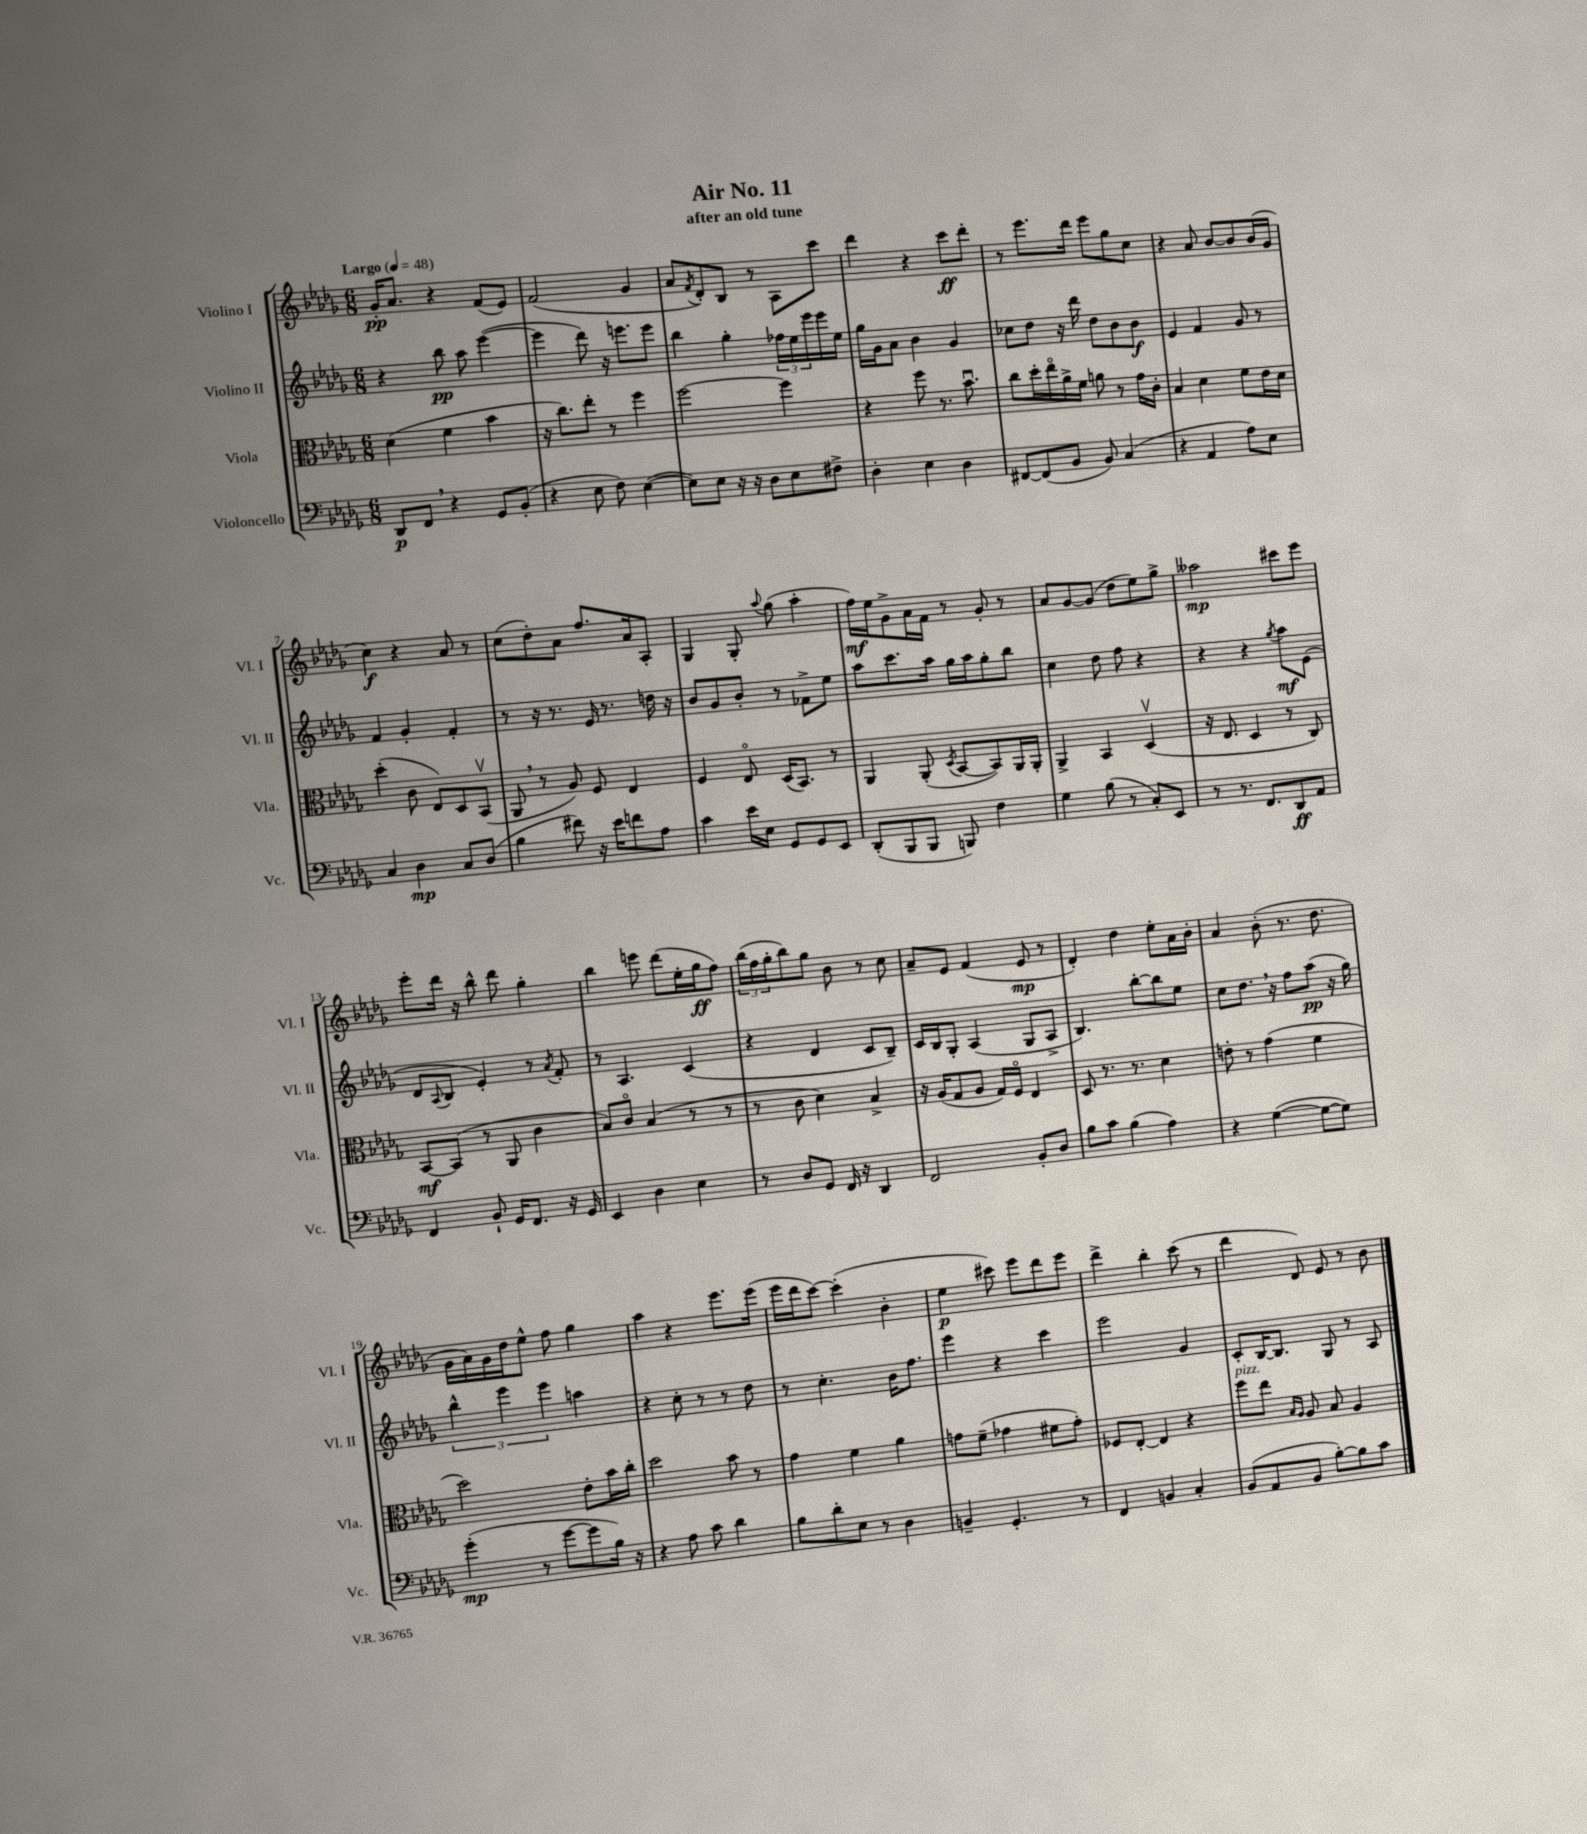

**kern	**dynam	**kern	**dynam	**kern	**dynam	**kern	**dynam
*part4	*part4	*part3	*part3	*part2	*part2	*part1	*part1
*staff4	*staff4	*staff3	*staff3	*staff2	*staff2	*staff1	*staff1
*I"Violoncello	*	*I"Viola	*	*I"Violino II	*	*I"Violino I	*
*I'Vc.	*	*I'Vla.	*	*I'Vl. II	*	*I'Vl. I	*
*clefF4	*	*clefC3	*	*clefG2	*	*clefG2	*
*k[b-e-a-d-g-]	*	*k[b-e-a-d-g-]	*	*k[b-e-a-d-g-]	*	*k[b-e-a-d-g-]	*
*M6/8	*	*M6/8	*	*M6/8	*	*M6/8	*
*MM48	*	*MM48	*	*MM48	*	*MM48	*
=1	=1	=1	=1	=1	=1	=1	=1
!	!	!	!	!	!	!LO:TX:a:B:t=Largo	!
8DD-/L	p	(4d-\	.	4r	.	16g-'/KL	pp
.	.	.	.	.	.	8.a-/J	.
8FF,/J	.	.	.	.	.	.	.
4r	.	4f\	.	8bb-\	pp	4r	.
.	.	.	.	8aa-\	.	.	.
8GG-/L	.	4b-\	.	([4eee-\	.	(8f/L	.
(8BB-'/J	.	.	.	.	.	8e-/J)	.
=2	=2	=2	=2	=2	=2	=2	=2
4r	.	16r	.	4eee-\]	.	(2f/	.
.	.	8.cc\L)	.	.	.	.	.
8E-\	.	8ee-'\J	.	8ddd-\)	.	.	.
8F\)	.	8r	.	16r	.	.	.
.	.	.	.	8.eeen\L	.	.	.
([4E-\	.	4ff\	.	.	.	4g-/	.
.	.	.	.	8eee\J	.	.	.
=3	=3	=3	=3	=3	=3	=3	=3
8E-\L])	.	[2ff\	.	4bb-\	.	8a-/L	.
.	.	.	.	.	.	8qf/	.
8E-\J	.	.	.	.	.	8d-'/)	.
16r	.	.	.	4gg-'\	.	8B-/J	.
16r	.	.	.	.	.	.	.
8D-\L	.	.	.	.	.	8r	.
8E-\	.	4ff\]	.	24ff-X\LL	.	8A-\L	.
.	.	.	.	24ee-\	.	.	.
.	.	.	.	24eee-\	.	.	.
8F#X^\J	.	.	.	16eee-\	.	8ccc\J	.
.	.	.	.	16ee-\JJ	.	.	.
=4	=4	=4	=4	=4	=4	=4	=4
4D-'\	.	4r	.	16gg-\LL	.	4ddd-\	.
.	.	.	.	16g-\J	.	.	.
.	.	.	.	8a-\J	.	.	.
4E-\	.	8ff\	.	4b-\	.	4r	.
.	.	8.r	.	.	.	.	.
4D-\	.	.	.	4g-/	.	8ccc\L	ff
.	.	8.b-u\	.	.	.	.	.
.	.	.	.	.	.	8ddd-'\J	.
=5	=5	=5	=5	=5	=5	=5	=5
[8FF#X/L	.	8cc\L	.	8cc-X\L	.	8r	.
(8FF#/]	.	16dd-'\L	.	8dd-\J	.	8.eee-\L	.
.	.	16ee-\	.	.	.	.	.
8BB-/J	.	16a-^\	.	16r	.	.	.
.	.	16f\JJ	.	16ddd-\	.	16ddd-\Jk	.
8BB-/)	.	8an\	.	8dd-\L	.	8eee-\L	.
(4C/	.	8r	.	8b-\	.	8gg-\	.
.	.	16g-\LL	.	8b-\J	f	8cc\J	.
.	.	16c'\JJ	.	.	.	.	.
=6	=6	=6	=6	=6	=6	=6	=6
4r	.	4B-/	.	4e-/	.	4r	.
4AA-/	.	4d-\	.	4f/	.	8a-/	.
.	.	.	.	.	.	[8b-/L	.
8A-\L)	.	8f\L	.	8g-/	.	8b-/]	.
8E-\J	.	16e-\L	.	8r	.	(16b-/L	.
.	.	16d-\JJ	.	.	.	16g-/JJ	.
!!LO:LB:g=z
=7	=7	=7	=7	=7	=7	=7	=7
4C/	.	(4dd-'\	.	4f/	.	4cc\)	f
4D-\	mp	8c\	.	4g-'/	.	4r	.
.	.	8E-/L)	.	.	.	.	.
8C/L	.	8D-/	.	4f'/	.	8a-/	.
(8D-/J	.	(8BB-v/J	.	.	.	8r	.
=8	=8	=8	=8	=8	=8	=8	=8
4B-\	.	8AA-,/	.	8r	.	(8cc\L	.
.	.	8r	.	16r	.	8dd-'\)	.
.	.	.	.	8.r	.	.	.
8f#X\)	.	8A-/)	.	.	.	8a-\J	.
16r	.	8F/	.	16e-/	.	8.ff/L	.
16e-\KL	.	.	.	8.r	.	.	.
8fn\	.	4E-/	.	.	.	.	.
.	.	.	.	.	.	16a-/k	.
8A-\J	.	.	.	16ddn\	.	8A-'/J	.
.	.	.	.	16r	.	.	.
=9	=9	=9	=9	=9	=9	=9	=9
4c\	.	4F/	.	8b-/L	.	4G-/	.
.	.	.	.	8g-/	.	.	.
16e-\LL	.	8E-/	.	8b-'/J	.	8G-'/	.
16E-\JJ	.	.	.	.	.	.	.
.	.	.	.	.	.	8qqaa-/	.
8GG-/L	.	(16D-/KL	.	8r	.	(8gg-\	.
.	.	8.BB-/J)	.	.	.	.	.
8GG-/	.	.	.	8f-X^\L	.	4aa-'\	.
8EE-/J	.	8r	.	8ee-\J	.	.	.
=10	=10	=10	=10	=10	=10	=10	=10
(8DD-'/L	.	4AA-/	.	8aa-\L	.	16ff\LL)	mf
.	.	.	.	.	.	16ee-\J	.
8BBB-/	.	.	.	8.ccc\	.	8g-^\	.
8BBB-/J	.	(8AA-'/	.	.	.	16a-\L	.
.	.	.	.	16aa-\Jk	.	16f\JJ	.
.	.	8qD-/	.	.	.	.	.
8BBBn/)	.	[8BB-/L	.	16gg-\LL	.	8r	.
.	.	.	.	16aa-\J	.	.	.
4F\	.	8BB-/])	.	8gg-'\	.	8g-'/	.
.	.	16AA-/L	.	8bb-\J	.	8r	.
.	.	16AA-'/JJ	.	.	.	.	.
=11	=11	=11	=11	=11	=11	=11	=11
4G-\	.	4AA-^/	.	4cc\	.	8a-/L	.
.	.	.	.	.	.	[8g-/	.
(8B-\	.	4BB-/	.	8dd-\	.	(8g-/J]	.
8r	.	.	.	8ff\	.	8dd-\L	.
8C'/L)	.	(4D-v/	.	4r	.	8ee-\)	.
8EE-/J	.	.	.	.	.	8gg-^\J	.
=12	=12	=12	=12	=12	=12	=12	=12
8r	.	16r	.	4r	.	2aa--X\	mp
.	.	8.E-/	.	.	.	.	.
8.r	.	.	.	.	.	.	.
.	.	4D-/	.	4r	.	.	.
8.FF/L	.	.	.	.	.	.	.
.	.	.	.	8qgg-/	.	.	.
8DD-/	ff	8r	.	8aa-\L	mf	8ccc#X\L	.
8AA-/J	.	8C/)	.	(8e-\J	.	8eee-\J	.
!!LO:LB:g=z
=13	=13	=13	=13	=13	=13	=13	=13
4FF/	.	[8BB-/L	mf	8d-/L	.	8eee-'\L	.
.	.	.	.	8qqA-/	.	.	.
.	.	(8BB-/J]	.	8B-/J	.	16ddd-\Jk	.
.	.	.	.	.	.	16r	.
8BB-`/	.	8r	.	4e-'/)	.	8bb-^^\	.
16GG-/KL	.	8AA-/	.	.	.	8ddd-\	.
8.FF/J	.	.	.	.	.	.	.
.	.	4c\	.	8r	.	4gg-'\	.
.	.	.	.	8qa-/	.	.	.
16r	.	.	.	8f'/	.	.	.
16GG-/	.	.	.	.	.	.	.
=14	=14	=14	=14	=14	=14	=14	=14
4EE-/	.	8B-/L)	.	8r	.	4bb-\	.
.	.	8c/J	.	4.A-/	.	.	.
4D-\	.	(4B-/	.	.	.	8eeen\	.
.	.	.	.	.	.	(8ddd-\L	.
4E-\	.	8r	.	(4c/	.	16ee-'\L	.
.	.	.	.	.	.	16gg-\J	ff
.	.	8r	.	.	.	8ff\J)	.
=15	=15	=15	=15	=15	=15	=15	=15
8r	.	8r	.	4r	.	(24bb-\LL	.
.	.	.	.	.	.	24ff\	.
.	.	.	.	.	.	24gg-'\J	.
8D-/L	.	8c\	.	.	.	8bb-\)	.
8GG-/J	.	4d-\)	.	4d-/	.	8gg-\J	.
16FF/	.	.	.	.	.	8b-\	.
16r	.	.	.	.	.	.	.
4DD-/	.	4B-^/	.	8c/L	.	8r	.
.	.	.	.	8B-~/J)	.	8cc\	.
=16	=16	=16	=16	=16	=16	=16	=16
2FF/	.	16r	.	16c/LL	.	8a-~/L	.
.	.	(16A-/KL	.	16B-/J	.	.	.
.	.	8G-/	.	8G-'/J	.	8e-/J	.
.	.	8A-/J	.	(4A-/	.	(4f/	.
.	.	16G-/LL)	.	.	.	.	.
.	.	16F/JJ	.	.	.	.	.
8BB-'/L	.	4E-/	.	8G-/L	.	8e-/	mp
8D-/J	.	.	.	8A-^/J	.	8r	.
=17	=17	=17	=17	=17	=17	=17	=17
8B-\L	.	8D-/	.	4.B-/)	.	4d-'/)	.
8c\J	.	8.r	.	.	.	.	.
(4B-\	.	.	.	.	.	4dd-\	.
.	.	8.r	.	.	.	.	.
.	.	.	.	[8bb-'\L	.	.	.
4A-\)	.	4d-\	.	8bb-\]	.	8ee-'\L	.
.	.	.	.	8ee-\J	.	16a-\L	.
.	.	.	.	.	.	16b-'\JJ	.
=18	=18	=18	=18	=18	=18	=18	=18
4r	.	8en'\	.	8cc\L	.	4a-/	.
.	.	8r	.	8.dd-,\J	.	.	.
([4G-\	.	(4g-\	.	.	.	(8b-'\	.
.	.	.	.	16r	.	.	.
.	.	.	.	8ff\L	.	8.r	.
8G-\L_	.	4f\	.	(8aa-\J	pp	.	.
.	.	.	.	.	.	8.dd-\	.
8G-\J])	.	.	.	16r	.	.	.
.	.	.	.	16gg-\)	.	.	.
!!LO:LB:g=z
=19	=19	=19	=19	=19	=19	=19	=19
(4g-'\	mp	2dd-\)	.	6bb-^^\	.	16g-\LL	.
.	.	.	.	.	.	16a-\)	.
.	.	.	.	.	.	16g-\	.
.	.	.	.	6eee-\	.	.	.
.	.	.	.	.	.	16dd-\J	.
8r	.	.	.	.	.	8ee-^^\J	.
.	.	.	.	6eee-\	.	.	.
[8g-\L	.	.	.	.	.	8ff\	.
8g-\]	.	8e-'\L	.	4aan\	.	4gg-\	.
16B-\Jk)	.	16b-\L	.	.	.	.	.
16r	.	16cc'\JJ	.	.	.	.	.
=20	=20	=20	=20	=20	=20	=20	=20
4r	.	2dd-\	.	4r	.	4aa-\	.
8A-\	.	.	.	8cc'\	.	4r	.
8c\	.	.	.	8r	.	.	.
4d-\	.	8b-\	.	8r	.	8.eee-\L	.
.	.	8r	.	8dd-\	.	.	.
.	.	.	.	.	.	(16eee-\Jk	.
=21	=21	=21	=21	=21	=21	=21	=21
8B-\L	.	4g-\	.	8r	.	16eee-\LL	.
.	.	.	.	.	.	16ddd-\J	.
8d-'\	.	.	.	4.cc'\	.	[8ccc\J)	.
8E-\J	.	4f\	.	.	.	(4ccc'\]	.
8r	.	.	.	.	.	.	.
4D-\	.	4a-\	.	16b-\KL	.	4b-'\	.
.	.	.	.	8.ff\J	.	.	.
=22	=22	=22	=22	=22	=22	=22	=22
4BBn~/	.	8gn\L	.	4eee-\	.	4ee-\	p
.	.	(8f~\J	.	.	.	.	.
4.GG-'/	.	4g-X\	.	4r	.	8ccc#X\)	.
.	.	.	.	.	.	8eee-\L	.
.	.	8f#X\L	.	4ccc\	.	8ddd-\	.
8r	.	8g-'\J)	.	.	.	8eee-\J	.
=23	=23	=23	=23	=23	=23	=23	=23
4FF/	.	8F-X/L	.	2eee-\	.	4ddd-^\	.
.	.	[8E-'/J	.	.	.	.	.
4BBn/	.	4E-/]	.	.	.	4bb-'\	.
4C'/	.	4r	.	4g-/	.	(8ccc\	.
.	.	.	.	.	.	8r	.
=24	=24	=24	=24	=24	=24	=24	=24
!	!	!LO:TX:a:i:t=pizz.	!	!	!	!	!
(8BB-/L	.	8ff\L	.	8c'/L	.	4ddd-\	.
8AA-/	.	8ee-\J	.	[16B-/K	.	.	.
.	.	.	.	8.B-/J]	.	.	.
.	.	16qqB-/LL	.	.	.	.	.
.	.	16qqA-/JJ	.	.	.	.	.
8BB-/J	.	8A-/	.	.	.	8d-/)	.
[8B-'\L)	.	8B-/	.	8G-/	.	8e-/	.
8B-\]	.	4A-/	.	8r	.	8r	.
8c\J	.	.	.	8A-/	.	8b-\	.
==	==	==	==	==	==	==	==
*-	*-	*-	*-	*-	*-	*-	*-
